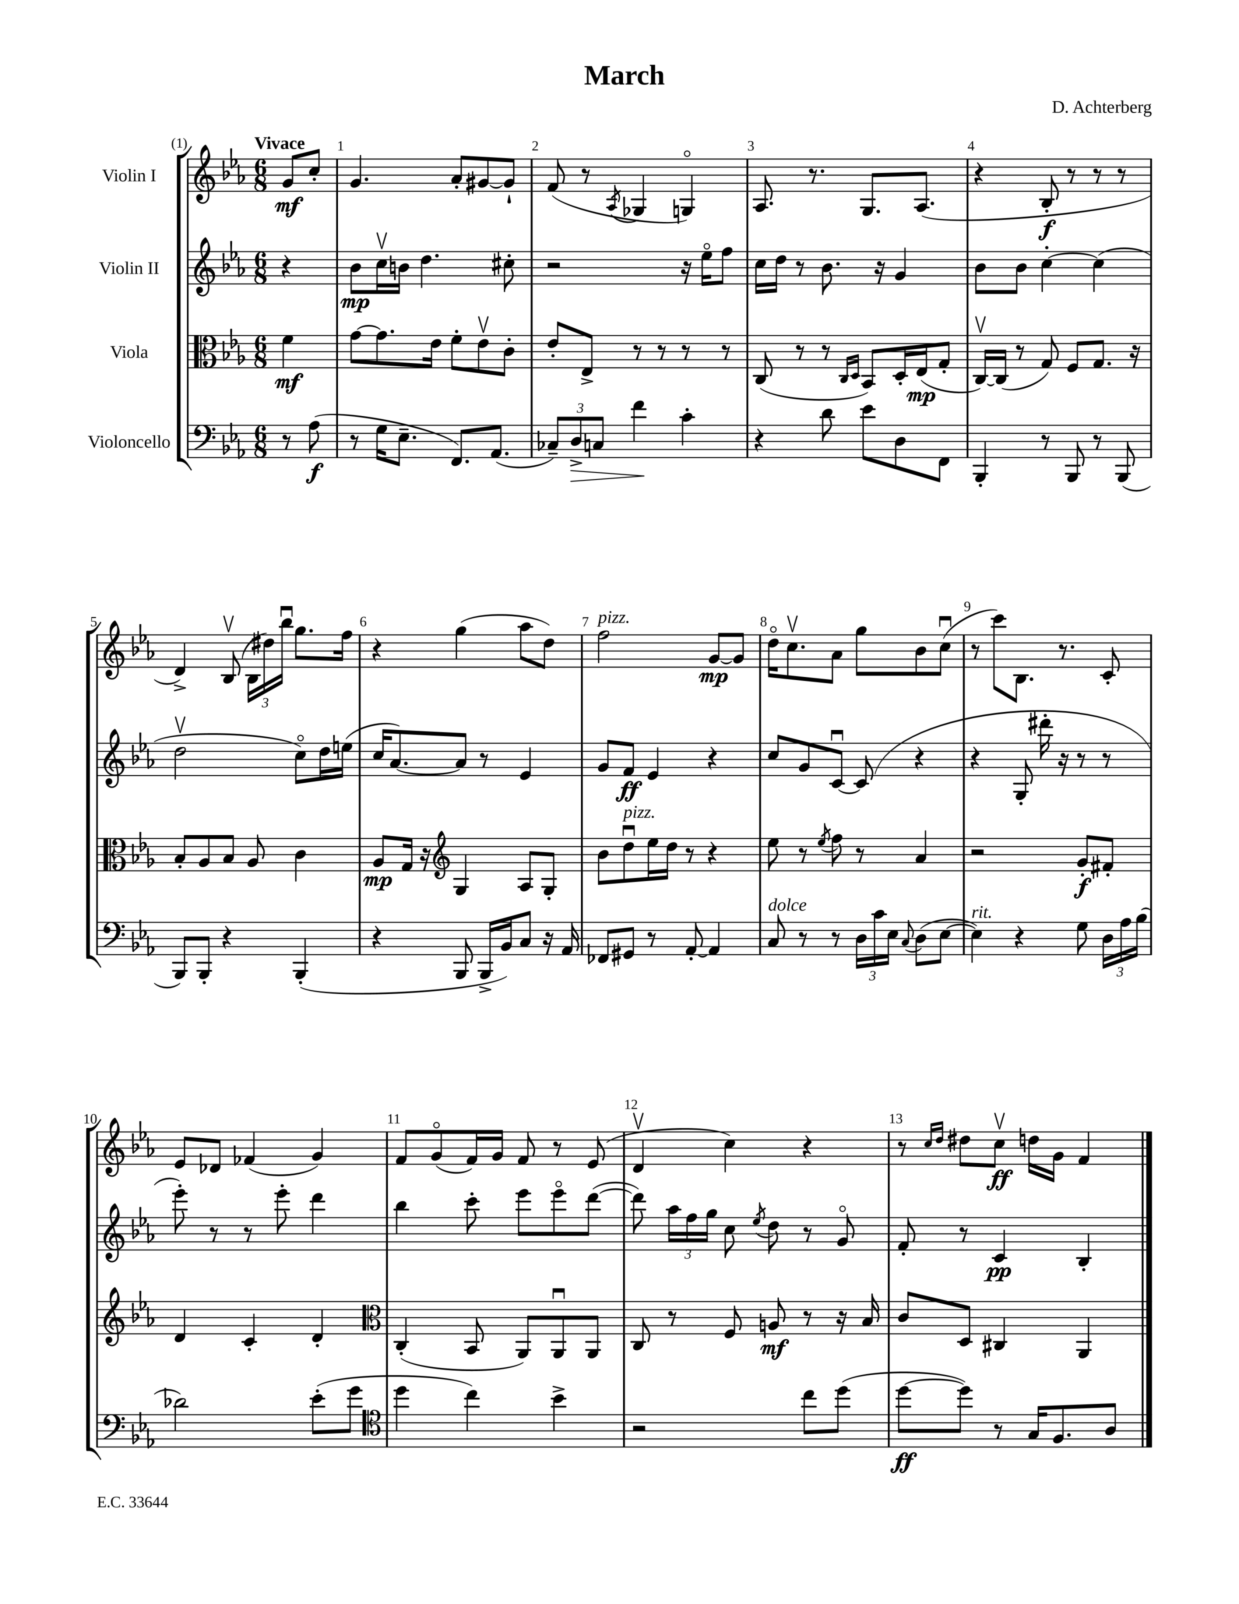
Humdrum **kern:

**kern	**kern	**kern	**kern
*staff4	*staff3	*staff2	*staff1
*clefF4	*clefC3	*clefG2	*clefG2
*k[b-e-a-]	*k[b-e-a-]	*k[b-e-a-]	*k[b-e-a-]
*M6/8	*M6/8	*M6/8	*M6/8
8r	4f	4r	8g
(8A-	.	.	8cc'
=	=	=	=
8r	[8g	8b-	4.g
16G	8.g]	16ccv	.
8.E-~	.	16b	.
.	.	4.dd	.
.	16e-	.	.
8.FF)	8f'	.	8a-'
.	8e-v	.	[8g#
(8.AA-	.	.	.
.	8c'	8cc#'	8g#`]
=	=	=	=
12C-~)	8e-'	2r	(8f
12D^	.	.	.
.	8E-^	.	8r
12C	.	.	.
.	.	.	8qA-
4f	8r	.	4G-
.	8r	.	.
4c'	8r	16r	4Go)
.	.	16ee-o	.
.	8r	8ff	.
=	=	=	=
4r	(8C	16cc	8.A-
.	.	16dd	.
.	8r	8r	.
.	.	.	8.r
8d	8r	8.b-	.
.	16qqC	.	.
.	16qqD	.	.
8e-	8BB-)	.	8.G
.	.	16r	.
8D	16D'	4g	.
.	(16E-	.	(8.A-
8FF	8G'	.	.
=	=	=	=
4BBB-'	[16Cv)	8b-	4r
.	(16C]	.	.
.	8r	8b-	.
8r	8G)	[4cc'	8B-'
8BBB-	8F	.	8r
8r	8.G	(4cc]	8r
(8BBB-	.	.	8r
.	16r	.	.
=	=	=	=
8BBB-)	8B-'	2ddv	4d^)
8BBB-'	8A-	.	.
4r	8B-	.	(8B-v
.	8A-	.	24B-
.	.	.	24dd#)
.	.	.	24bb-u
(4BBB-'	4c	8cco)	8.gg
.	.	16dd	.
.	.	(16ee	16ff
=	=	=	=
4r	8A-	16cc	4r
.	.	[8.a-)	.
.	16G	.	.
.	16r	.	.
*	*clefG2	*	*
8BBB-	4G	8a-]	(4gg
16BBB-^	.	8r	.
16BB-)	.	.	.
8C	8A-	4e-	8aa-
16r	8G'	.	8dd)
16AA-	.	.	.
=	=	=	=
8FF-	8b-	8g	2ff
8GG#	8ddu	8f	.
8r	16ee-	4e-	.
.	16dd	.	.
[8AA-'	8r	.	.
4AA-]	4r	4r	[8g
.	.	.	8g]
=	=	=	=
8C	8ee-	8cc	16ddo
.	.	.	8.ccv
8r	8r	8g	.
.	8qee-	.	.
8r	8ff	[8cu	8a-
24D	8r	(8c]	8gg
24c	.	.	.
24E-	.	.	.
8qqC	.	.	.
(8D	4a-	4r	8b-
[8E-	.	.	(8ccu
=	=	=	=
4E-])	2r	4r	8r
.	.	.	8ccc)
4r	.	8G'	8.B-
.	.	16ddd#'	.
.	.	16r	8.r
8G	8g'	8r	.
24D	8f#'	8r	8c'
24A-	.	.	.
(24B-	.	.	.
=	=	=	=
2d-)	4d	8eee-')	8e-
.	.	8r	8d-
.	4c'	8r	(4f-
.	.	8eee-'	.
(8e-'	4d'	4ddd	4g)
8g	.	.	.
=	=	=	=
*clefC4	*clefC3	*	*
4dd	(4C'	4bb-	8f
.	.	.	(8go
4cc)	8BB-	8ccc'	16f)
.	.	.	16g
.	8AA-)	8eee-	8f
4b-^	8AA-u	8eee-o	8r
.	8AA-	([8ddd	(8e-
=	=	=	=
2r	8C	8ddd])	4dv
.	8r	24aa-	.
.	.	24ff	.
.	.	24gg	.
.	8F	8cc	4cc)
.	.	8qee-	.
.	8A	8dd	.
8cc	8r	8r	4r
(8dd	16r	8go	.
.	16B-	.	.
=	=	=	=
[8dd	8c	8f'	8r
.	.	.	16qqcc
.	.	.	16qqdd
8dd])	8D	8r	8dd#
8r	4C#	4c	8ccv
16G	.	.	16dd
8.F	.	.	16g
.	4AA-	4B-'	4f
8A-	.	.	.
==	==	==	==
*-	*-	*-	*-
